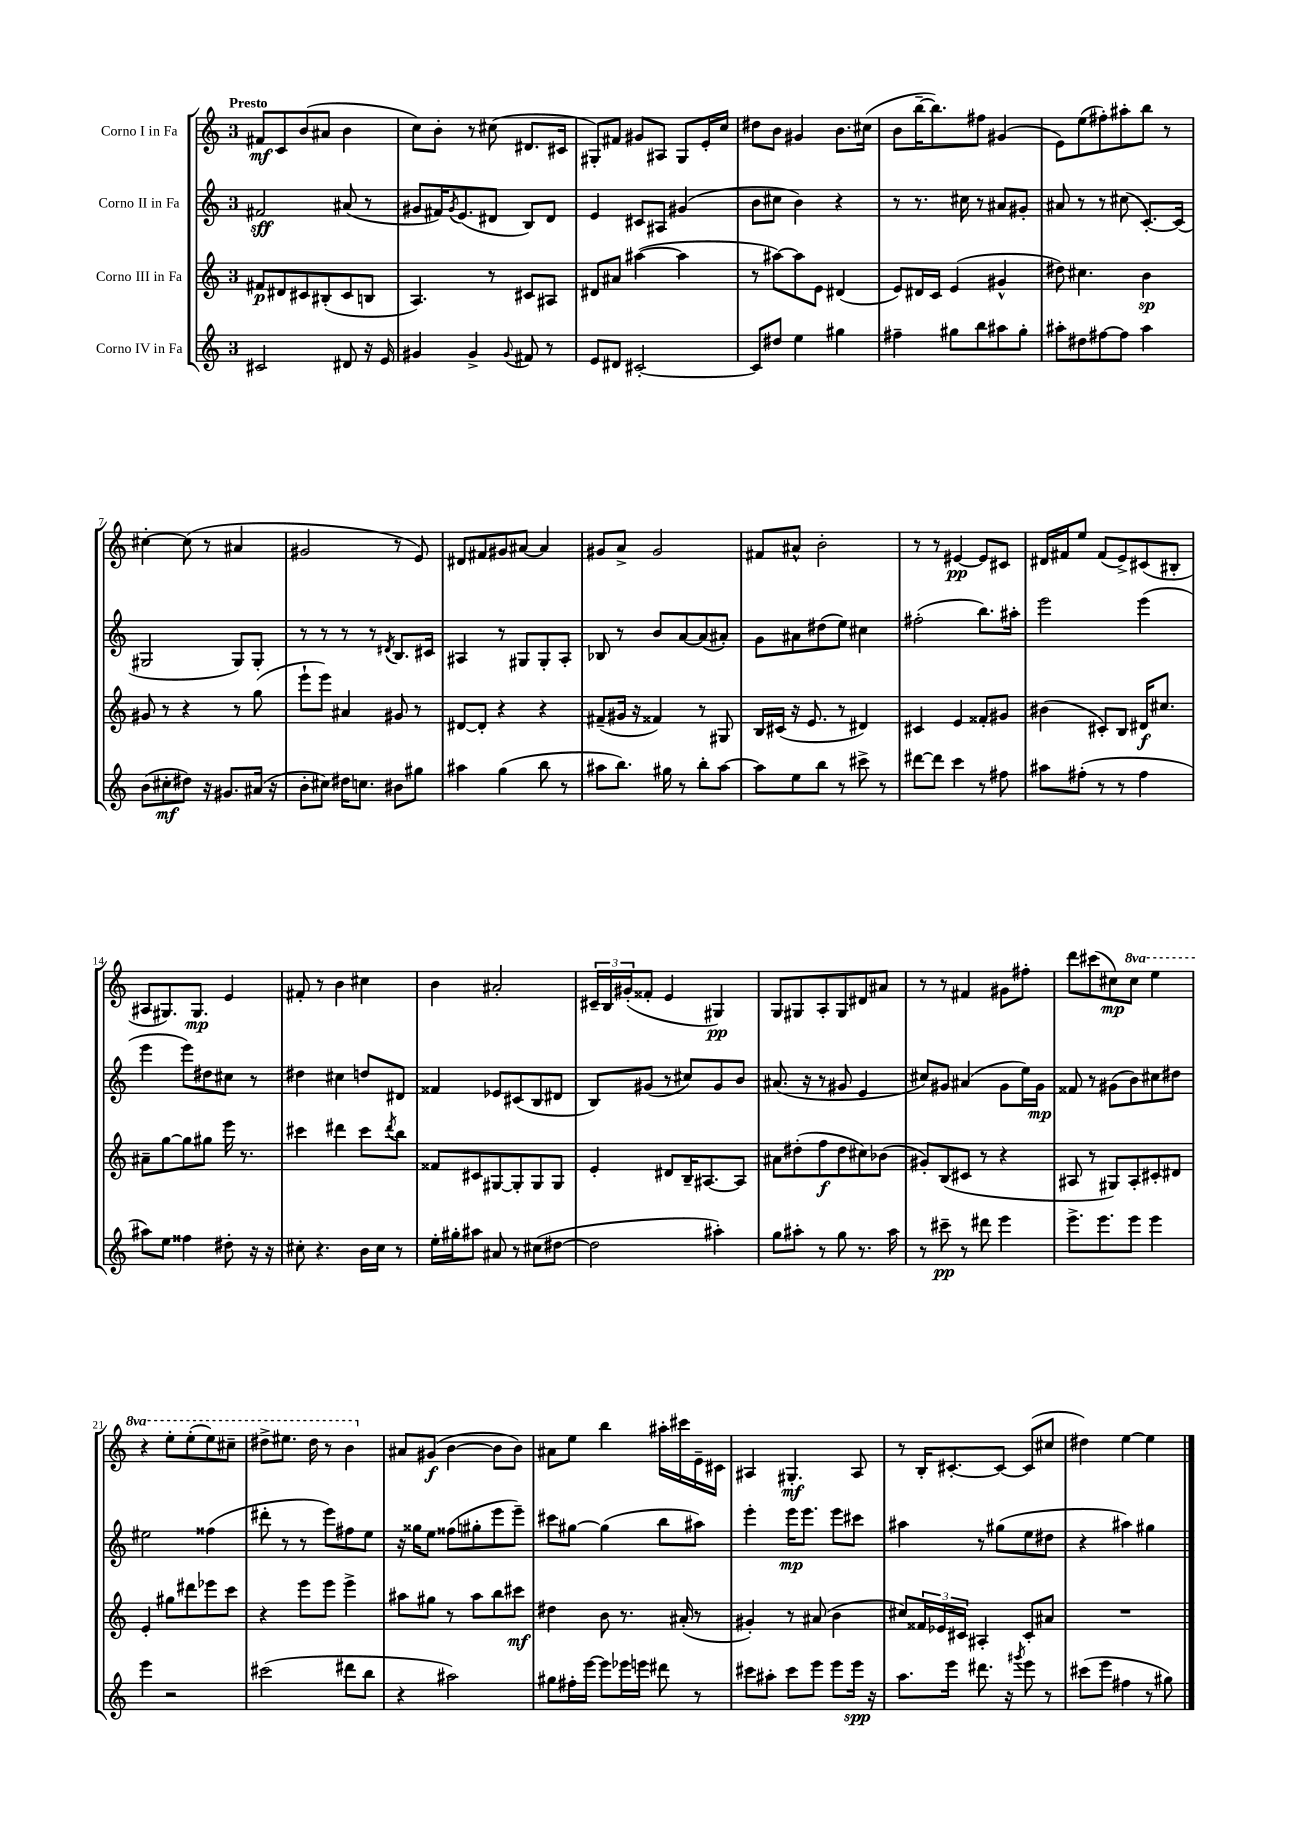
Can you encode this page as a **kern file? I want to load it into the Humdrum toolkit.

**kern	**dynam	**kern	**dynam	**kern	**dynam	**kern	**dynam
*part4	*part4	*part3	*part3	*part2	*part2	*part1	*part1
*staff4	*staff4	*staff3	*staff3	*staff2	*staff2	*staff1	*staff1
*I"Corno IV in Fa	*	*I"Corno III in Fa	*	*I"Corno II in Fa	*	*I"Corno I in Fa	*
*clefG2	*	*clefG2	*	*clefG2	*	*clefG2	*
*k[]	*	*k[]	*	*k[]	*	*k[]	*
*M3/4	*	*M3/4	*	*M3/4	*	*M3/4	*
=1	=1	=1	=1	=1	=1	=1	=1
!	!	!	!	!	!	!LO:TX:a:B:t=Presto	!
2c#X/	.	8f#X/L	p	2f#X/	sff	8f#X/L	mf
.	.	8d#X/	.	.	.	8c/	.
.	.	8c#X/	.	.	.	(8b/	.
.	.	(8B#X'/	.	.	.	8a#X/J	.
8d#X/	.	8c#/	.	(8a#X/	.	4b\	.
16r	.	8Bn/J	.	8r	.	.	.
16e/	.	.	.	.	.	.	.
=2	=2	=2	=2	=2	=2	=2	=2
4g#X/	.	4.A/)	.	8g#X/L	.	8cc\L)	.
.	.	.	.	16f#X/K)	.	8b'\J	.
.	.	.	.	8qg#/	.	.	.
.	.	.	.	(8.e/	.	.	.
4g#^/	.	.	.	.	.	8r	.
.	.	8r	.	8d#X/J	.	(8cc#X\	.
8qqg#/	.	.	.	.	.	.	.
8f#X/	.	8c#X/L	.	8B/L)	.	8.d#X/L	.
8r	.	8A#X/J	.	8d#/J	.	.	.
.	.	.	.	.	.	16c#X/Jk	.
=3	=3	=3	=3	=3	=3	=3	=3
8e/L	.	8d#X/L	.	4e/	.	8G#X'/L)	.
8d#X/J	.	8a#X/J	.	.	.	8f#X/J	.
[2c#X'/	.	([4aa#X\	.	8c#X/L	.	8g#X/L	.
.	.	.	.	8A#X/J	.	8A#X/J	.
.	.	4aa#\]	.	(4g#X/	.	8G#/L	.
.	.	.	.	.	.	16e'/L	.
.	.	.	.	.	.	16cc/JJ	.
=4	=4	=4	=4	=4	=4	=4	=4
8c#/L]	.	8r	.	8b\L	.	8dd#X\L	.
8dd#X/J	.	[8aa#X\L)	.	8cc#X\J	.	8b\J	.
4ee\	.	8aa#\]	.	4b\)	.	4g#X/	.
.	.	8e\J	.	.	.	.	.
4gg#X\	.	(4d#X/	.	4r	.	8.b\L	.
.	.	.	.	.	.	(16cc#X\Jk	.
=5	=5	=5	=5	=5	=5	=5	=5
4ff#X~\	.	8e/L)	.	8r	.	8b\L	.
.	.	16d#X/L	.	8.r	.	[16bb~\K	.
.	.	16c/JJ	.	.	.	8.bb\])	.
8gg#X\L	.	(4e/	.	.	.	.	.
.	.	.	.	16cc#X\	.	.	.
8bb\	.	.	.	8r	.	8ff#X\J	.
8aa#X\	.	4g#X^^/	.	8a#X/L	.	(4g#X/	.
8gg#'\J	.	.	.	8g#X'/J	.	.	.
=6	=6	=6	=6	=6	=6	=6	=6
8aa#X'\L	.	8dd#X\)	.	8a#X/	.	8e\L)	.
8dd#X\	.	4.cc#X\	.	8r	.	(8ee\	.
[8ff#X\	.	.	.	8r	.	8ff#X'\)	.
8ff#\J]	.	.	.	(8cc#X\	.	8aa#X'\	.
4aa#\	.	4b\	sp	[8.c'/L)	.	8bb\J	.
.	.	.	.	.	.	8r	.
.	.	.	.	(16c/Jk]	.	.	.
!!LO:LB:g=z
=7	=7	=7	=7	=7	=7	=7	=7
(8b\L	.	8g#X/	.	2G#X/	.	[4cc#X'\	.
8cc#X'\	mf	8r	.	.	.	.	.
8dd#X\J)	.	4r	.	.	.	(8cc#\]	.
16r	.	.	.	.	.	8r	.
8.g#X/L	.	.	.	.	.	.	.
.	.	8r	.	8G#/L)	.	4a#X/	.
(16a#X/Jk	.	(8gg\	.	8G#'/J	.	.	.
16r	.	.	.	.	.	.	.
=8	=8	=8	=8	=8	=8	=8	=8
8b'\L	.	8eee`\L	.	8r	.	2g#X/	.
8cc#X\J)	.	8eee\J)	.	8r	.	.	.
16dd#X\KL	.	4a#X/	.	8r	.	.	.
8.ccn\J	.	.	.	.	.	.	.
.	.	.	.	8r	.	.	.
.	.	.	.	8qd#X/	.	.	.
8b#X\L	.	8g#X/	.	8.B/L	.	8r	.
8gg#X\J	.	8r	.	.	.	8e/)	.
.	.	.	.	16c#X/Jk	.	.	.
=9	=9	=9	=9	=9	=9	=9	=9
4aa#X\	.	[8d#X/L	.	4A#X/	.	8d#X/L	.
.	.	8d#'/J]	.	.	.	8f#X/	.
(4gg\	.	4r	.	8r	.	8g#X/	.
.	.	.	.	8G#X/L	.	[8a#X/J	.
8bb\	.	4r	.	8G#'/	.	4a#/]	.
8r	.	.	.	8A#'/J	.	.	.
=10	=10	=10	=10	=10	=10	=10	=10
8aa#X\L	.	(8f#X~/L	.	8B-X/	.	8g#X/L	.
8.bb\J)	.	16g#X/Jk	.	8r	.	8a^/J	.
.	.	16r	.	.	.	.	.
.	.	4f##X/)	.	8b/L	.	2g#/	.
16gg#X\	.	.	.	.	.	.	.
8r	.	.	.	[8a/	.	.	.
8bb'\L	.	8r	.	(8a/]	.	.	.
[8aa#\J	.	8G#X/	.	8a#X'/J)	.	.	.
=11	=11	=11	=11	=11	=11	=11	=11
8aa#\L]	.	16B/LL	.	8g\L	.	8f#X/L	.
.	.	(16c#X/JJ	.	.	.	.	.
8ee\	.	16r	.	8a#X\	.	8a#X^^/J	.
.	.	8.e/	.	.	.	.	.
8bb\J	.	.	.	(8dd#X\	.	2b'\	.
8r	.	8r	.	8ee\J)	.	.	.
8ccc#X^\	.	4d#X/)	.	4cc#X\	.	.	.
8r	.	.	.	.	.	.	.
=12	=12	=12	=12	=12	=12	=12	=12
[8ddd#X\L	.	4c#X/	.	(2ff#X'\	.	8r	.
8ddd#\J]	.	.	.	.	.	8r	.
4ccc\	.	4e/	.	.	.	[4e#X/	pp
8r	.	8f##X'/L	.	8.bb\L)	.	8e#/L]	.
8ff#X\	.	8g#X/J	.	.	.	8c#X/J	.
.	.	.	.	16aa#X'\Jk	.	.	.
=13	=13	=13	=13	=13	=13	=13	=13
8aa#X\L	.	(4b#X\	.	2eee\	.	16d#X/LL	.
.	.	.	.	.	.	16f#X/J	.
(8ff#X'\J	.	.	.	.	.	8ee/J	.
8r	.	8c#X'/L)	.	.	.	(8f#/L	.
8r	.	8B/J	.	.	.	8e^/)	.
4ff#\	.	16d#X/KL	f	(4eee\	.	(8c#X/	.
.	.	8.cc#X/J	.	.	.	.	.
.	.	.	.	.	.	8B#X'/J	.
!!LO:LB:g=z
=14	=14	=14	=14	=14	=14	=14	=14
8aa#X\L)	.	8a#X~\L	.	4eee\	.	8A#X/L	.
8ee\J	.	[8gg\	.	.	.	8.G#X/)	.
4ff##X\	.	8gg\]	.	8eee\L)	.	.	.
.	.	.	.	.	.	8.G#/J	mp
.	.	8gg#X\J	.	8dd#X\	.	.	.
8dd#X'\	.	16eee\	.	8cc#X\J	.	4e/	.
.	.	8.r	.	.	.	.	.
16r	.	.	.	8r	.	.	.
16r	.	.	.	.	.	.	.
=15	=15	=15	=15	=15	=15	=15	=15
8cc#X'\	.	4ccc#X\	.	4dd#X\	.	8f#X'/	.
4.r	.	.	.	.	.	8r	.
.	.	4ddd#X\	.	4cc#X\	.	4b\	.
16b\LL	.	8ccc#\L	.	8ddn/L	.	4cc#X\	.
16cc#\JJ	.	.	.	.	.	.	.
.	.	8qddd#/	.	.	.	.	.
8r	.	8bb\J	.	8d#X/J	.	.	.
=16	=16	=16	=16	=16	=16	=16	=16
16ee'\LL	.	8f##X/L	.	4f##X/	.	4b\	.
16gg#X'\J	.	.	.	.	.	.	.
8aa#X\J	.	8c#X/	.	.	.	.	.
8a#X/	.	[8G#X/	.	8e-X/L	.	2a#X'/	.
8r	.	8G#'/]	.	(8c#X/	.	.	.
(8cc#X\L	.	8G#/	.	8B/	.	.	.
[8dd#X\J	.	8G#/J	.	8d#X/J	.	.	.
=17	=17	=17	=17	=17	=17	=17	=17
2dd#\]	.	4e'/	.	8B/L)	.	24c#X~/LL	.
.	.	.	.	.	.	24B/	.
.	.	.	.	.	.	(24g#X'/J	.
.	.	.	.	(8g#X/J	.	8f##X'/J	.
.	.	8d#X/L	.	8r	.	4e/	.
.	.	16B~/K	.	8cc#X/L)	.	.	.
.	.	[8.A#X/	.	.	.	.	.
4aa#X'\)	.	.	.	8g#/	.	4G#X/)	pp
.	.	8A#/J]	.	8b/J	.	.	.
=18	=18	=18	=18	=18	=18	=18	=18
8gg\L	.	8a#X\L	.	(8.a#X/	.	8G/L	.
8aa#X'\J	.	(8dd#X'\	.	.	.	8G#X/	.
.	.	.	.	16r	.	.	.
8r	.	8ff\	f	8r	.	8A'/	.
8gg\	.	8dd#\	.	8g#X/	.	8G#/	.
8.r	.	8cc#X\)	.	4e/	.	8d#X/	.
.	.	(8b-X\J	.	.	.	8a#X/J	.
16aa#\	.	.	.	.	.	.	.
=19	=19	=19	=19	=19	=19	=19	=19
8r	.	8g#X'/L)	.	8cc#X/L)	.	8r	.
8ccc#X~\	pp	(8B/	.	8g#X/J	.	8r	.
8r	.	8c#X/J	.	(4a#X/	.	4f#X/	.
8ddd#X\	.	8r	.	.	.	.	.
4eee\	.	4r	.	8g#\L	.	8g#X\L	.
.	.	.	.	16ee\L)	.	8ff#X'\J	.
.	.	.	.	16g#\JJ	mp	.	.
=20	=20	=20	=20	=20	=20	=20	=20
8.eee^\L	.	8A#X/	.	8f##X/	.	8ddd\L	.
.	.	8r	.	8r	.	(8ccc#X\	.
8.eee\	.	.	.	.	.	.	.
.	.	8G#X/L)	.	(8g#X\L	.	8cc#X\)	mp
*	*	*	*	*	*	*8va	*
8eee\J	.	8A#'/	.	8b\)	.	8ccc#\J	.
4eee\	.	8c#X'/	.	8cc#X\	.	4eee\	.
.	.	8d#X/J	.	8dd#X\J	.	.	.
!!LO:LB:g=z
=21	=21	=21	=21	=21	=21	=21	=21
4eee\	.	4e'/	.	2ee#X\	.	4r	.
2r	.	8gg#X\L	.	.	.	8eee'\L	.
.	.	8ddd#X\	.	.	.	(8eee'\	.
.	.	8eee-X\	.	(4ff##X\	.	8eee\)	.
.	.	8ccc\J	.	.	.	8ccc#X~\J	.
=22	=22	=22	=22	=22	=22	=22	=22
(2ccc#X\	.	4r	.	8ddd#X'\	.	8ddd#X^\L	.
.	.	.	.	8r	.	8.eee#X\J	.
.	.	8eee\L	.	8r	.	.	.
.	.	.	.	.	.	16ddd#\	.
.	.	8eee\J	.	8eee\L)	.	8r	.
8ddd#X\L	.	4eee^\	.	8ff#X\	.	4bb\	.
8bb\J	.	.	.	8ee\J	.	.	.
=23	=23	=23	=23	=23	=23	=23	=23
*	*	*	*	*	*	*X8va	*
4r	.	8aa#X\L	.	16r	.	8a#X/L	.
.	.	.	.	16gg##X\KL	.	.	.
.	.	8gg#X\J	.	8ee\J	.	(8g#X/J	f
2aa#X\)	.	8r	.	(8ff##X\L	.	[4b\	.
.	.	8aa#\L	.	8gg#X'\	.	.	.
.	.	8bb\	.	8eee\	.	8b\L]	.
.	.	8ccc#X\J	mf	8eee~\J)	.	8b\J)	.
=24	=24	=24	=24	=24	=24	=24	=24
8gg#X\L	.	4dd#X\	.	8ccc#X\L	.	8a#X\L	.
16ff#X'\L	.	.	.	[8gg#X\J	.	8ee\J	.
[16eee\JJ	.	.	.	.	.	.	.
8eee\L]	.	8b\	.	(4gg#\]	.	4bb\	.
16eee-X\L	.	8.r	.	.	.	.	.
16eeen\JJ	.	.	.	.	.	.	.
8ddd#X\	.	.	.	8bb\L	.	16aa#X'\LL	.
.	.	(16a#X'/	.	.	.	16ccc#X\	.
8r	.	8r	.	8aa#X\J)	.	16e~\	.
.	.	.	.	.	.	16c#X\JJ	.
=25	=25	=25	=25	=25	=25	=25	=25
8ccc#X\L	.	4g#X'/)	.	4eee'\	.	4A#X/	.
8aa#X'\J	.	.	.	.	.	.	.
8ccc#\L	.	8r	.	16eee\KL	mp	4.G#X'/	mf
.	.	.	.	8.eee\J	.	.	.
8eee\J	.	(8a#X/	.	.	.	.	.
8eee\L	.	4b\	.	8eee\L	.	.	.
16eee\Jk	spp	.	.	8ccc#X\J	.	8A#/	.
16r	.	.	.	.	.	.	.
=26	=26	=26	=26	=26	=26	=26	=26
8.aa\L	.	8cc#X/L)	.	4aa#X\	.	8r	.
.	.	24f##X/L	.	.	.	16B'/KL	.
.	.	24e-X/	.	.	.	.	.
16eee\Jk	.	.	.	.	.	[8.c#X'/	.
.	.	24c#X/JJ	.	.	.	.	.
8.ddd#X\	.	4A#X'/	.	8r	.	.	.
.	.	.	.	(8gg#X\L	.	8c#/J_	.
16r	.	.	.	.	.	.	.
8qggg#X/	.	.	.	.	.	.	.
8eee\	.	8c#'/L	.	8ee\	.	(8c#/L]	.
8r	.	8a#X/J	.	8dd#X\J	.	8cc#X/J	.
=27	=27	=27	=27	=27	=27	=27	=27
(8ccc#X\L	.	2.r	.	4r	.	4dd#X\)	.
8eee\J	.	.	.	.	.	.	.
4ff#X\	.	.	.	4aa#X\)	.	[4ee\	.
8r	.	.	.	4gg#X\	.	4ee\]	.
8gg#X\)	.	.	.	.	.	.	.
==	==	==	==	==	==	==	==
*-	*-	*-	*-	*-	*-	*-	*-
